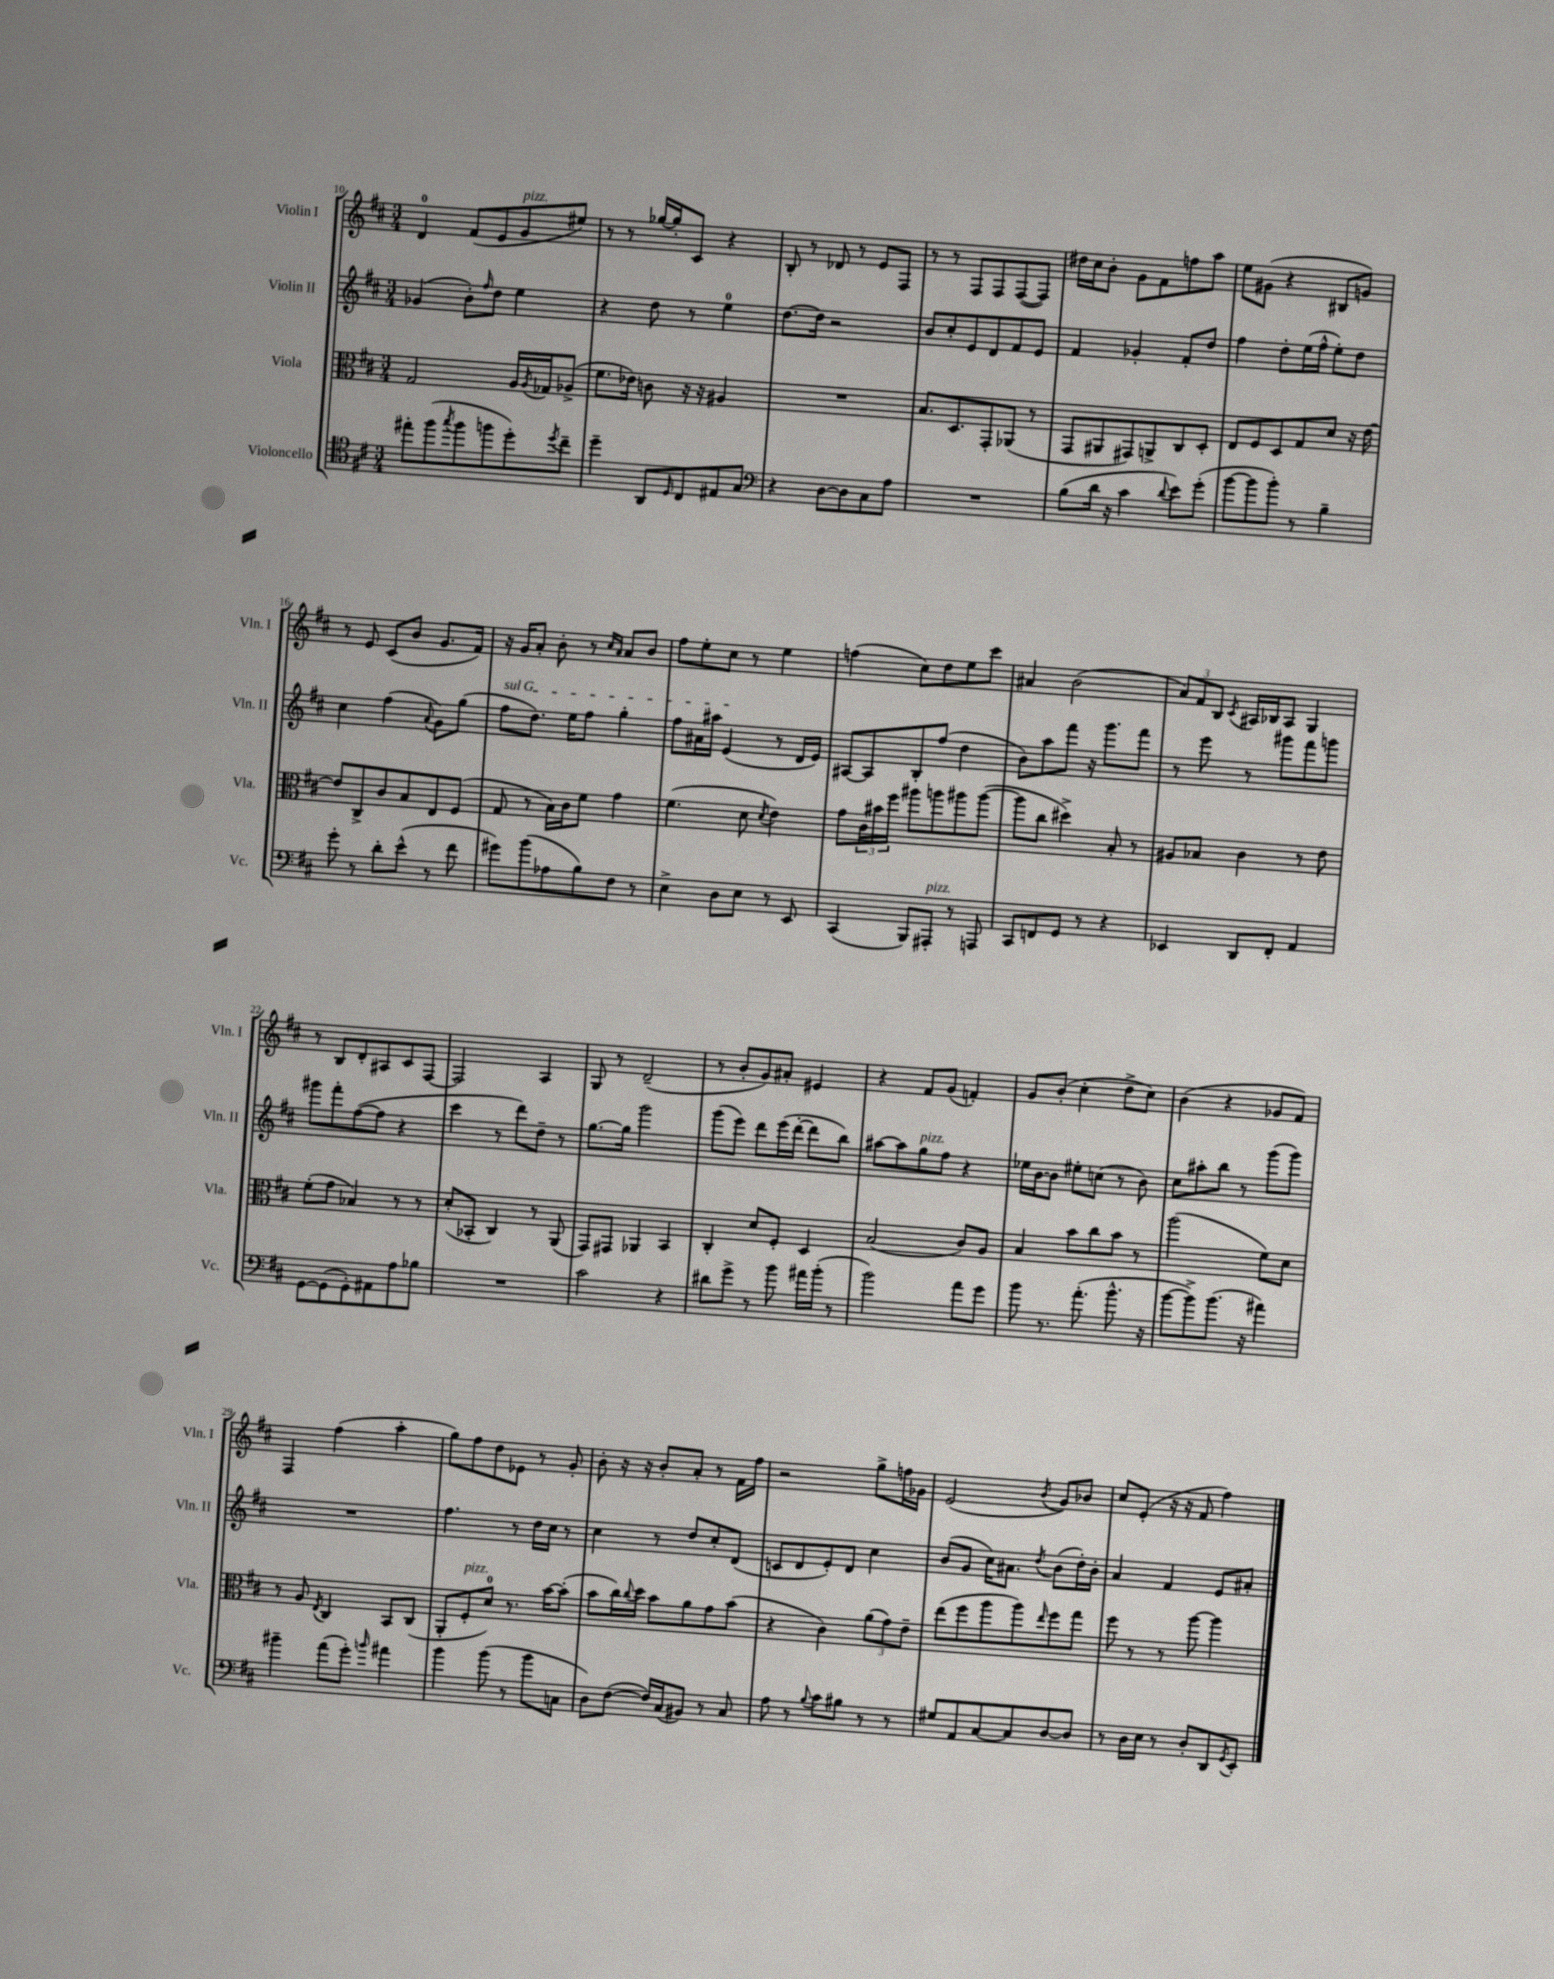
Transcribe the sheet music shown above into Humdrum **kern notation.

**kern	**kern	**kern	**kern
*staff4	*staff3	*staff2	*staff1
*clefC4	*clefC3	*clefG2	*clefG2
*k[f#c#]	*k[f#c#]	*k[f#c#]	*k[f#c#]
*M3/4	*M3/4	*M3/4	*M3/4
8ee#'	2G	(4g-	4d
(8ff#	.	.	.
8qgg	.	.	.
8ff#	.	8b')	(8f#
.	.	16qqff#	.
8ff	.	8dd	8e
8dd')	16A	4ee	8g
.	8qA	.	.
.	16G-	.	.
8qdd	.	.	.
8cc#~	(8A-^	.	8ee#)
=	=	=	=
4dd~	8.f#	4r	8r
.	.	.	8r
.	16e-)	.	.
8AA	8c	8dd	[16gg-
.	.	.	16gg-']
16qqD	.	.	.
8C#	16r	8r	8c#
.	16r	.	.
8E#	4A#	4ee	4r
8G	.	.	.
=	=	=	=
*clefF4	*	*	*
4r	2.r	[8.dd	8B'
.	.	.	8r
.	.	16dd]	.
[8D	.	2r	8d-
8D]	.	.	8r
8C#	.	.	8e
8A	.	.	8F#
=	=	=	=
2.r	8.B	8b	8r
.	.	8cc#'	8r
.	8.D	.	.
.	.	8e	8F#
.	8GG'	8d	8F#
.	(8AA-	8f#	([8F#
.	8r	8e	8F#])
=	=	=	=
(8B	8GG	4f#	16dd#
.	.	.	16cc#
16d	8AA#	.	8b'
16r	.	.	.
4c#	8GG#)	4g-'	8g
.	8AA^	.	8f#
8qqd	.	.	.
8e)	8C#	8f#'	8ff
(8g'	8D'	8dd	8aa
=	=	=	=
[8b	8E	4ff#	8ee
8b]	8F#	.	(8g#
8b')	8D	8dd'	4r
8r	8G	(16ee	.
.	.	16ff#^^	.
4B~	8d	8ee')	8B#
.	16r	8dd	8g)
.	[16e	.	.
=	=	=	=
8g'	8e]	4cc#	8r
8r	8C#^	.	8e
8d'	8c#	(4ff#	(8c#
(8e^^	8B	.	8b
.	.	8qqa	.
8r	8E	8g)	8.g
8f#	(8F#	(8gg	.
.	.	.	16f#)
=	=	=	=
8g#)	8G	8ff#	16r
.	.	.	16g
(8b	8r	8.dd)	8a'
8A-	16B)	.	8b'
.	16c#	16ee	.
8B)	8f#	8ff#	8r
.	.	.	16qqcc#
.	.	.	16qqa
8F#	4g	4gg'	8a
8r	.	.	8b
=	=	=	=
4E^	(4.f#	8ff#	8ff#
.	.	16a#	8ee'
.	.	16aa#	.
8D	.	(4e	8cc#
8E	8d	.	8r
.	8qd	.	.
8r	4e)	8r	4ee
8EE	.	16d	.
.	.	16e)	.
=	=	=	=
(4CC#	8g	[8A#	(4ff
.	24c#	8A#]	.
.	24b#	.	.
.	24ff#	.	.
8BBB)	8aa#	8B'	8cc#)
8AAA#'	8aa	(8ff#	8dd
8r	8aa#	4dd	8ee
8AAA	([8aa#	.	8ccc#
=	=	=	=
8CC#	8aa#]	8b)	4a#
8FF	8cc#	8aa	.
8GG	4dd#^)	8fff#	(2b
8r	.	16r	.
.	.	8.ggg	.
4r	8B'	.	.
.	8r	8fff#	.
=	=	=	=
4EE-	8A#	8r	12a)
.	.	.	12f#
.	8B-	8eee	.
.	.	.	12B
.	.	.	8qc#
8DD	4c#	8r	16A#
.	.	.	16B-
8FF#'	.	8ggg#	8A#
4AA	8r	8fff#	4G
.	8e	8ggg	.
=	=	=	=
[8GG	(8f#'	8ggg#	8r
(8GG]	8g	8fff#'	8B
8GG')	4B-)	([8ff#	8d'
8AA#	.	8ff#]	8A#
8A	8r	4r	8c#
8B-	8r	.	[8F#
=	=	=	=
2.r	(8d'	4ccc#	2F#]
.	8BB-'	.	.
.	4C#)	8r	.
.	.	8ddd)	.
.	8r	8dd~	4A
.	(8AA	8r	.
=	=	=	=
2c#	8GG)	[8.gg	8G
.	8GG#	.	8r
.	.	16gg]	.
.	4AA-	2ggg	(2d~
4r	4BB	.	.
=	=	=	=
8d#	4C#'	(8ggg	8r
8g^	.	8eee)	8b'
8r	8d	8ddd	8g)
8b	8F#'	(16eee	8a#'
.	.	[16ddd'	.
16a#	4D	8ddd]	4e#
(16b'	.	.	.
8r	.	8bb)	.
=	=	=	=
2b)	(2B	[8aa#	4r
.	.	8aa#]	.
.	.	8gg	8f#
.	.	8ff#	(8g
8a	8c#)	4r	4f')
8g	8A	.	.
=	=	=	=
8b	4B	16ee-	8g
.	.	[16b	.
8.r	.	8b]	(8b'
.	8b	8ee#'	4cc#'
(8.a'	.	.	.
.	8cc#	(8cc	.
8.b^^	8b	8r	8dd^
.	8r	8b)	8cc#)
16r	.	.	.
=	=	=	=
[8b	(2aa	8cc#	(4b
8b^])	.	8aa#'	.
(8.b	.	8bb	4r
.	.	8r	.
16r	.	.	.
4a#)	8f#)	(8ggg	8g-
.	8d	8ggg)	8f#)
=	=	=	=
4b#~	8r	2.r	4F#
.	8A	.	.
.	8qE	.	.
(8a	4C#	.	(4ff#
8g')	.	.	.
16qqb	.	.	.
4a#	8BB	.	4aa'
.	(8C#	.	.
=	=	=	=
4b	8AA'	4.ff#	8gg)
.	8F#'	.	8ff#
(8b	8d)	.	8dd
8r	8.r	8r	8e-
8b	.	16dd	8r
.	[16b	16cc#	.
8C	(8b']	8r	8g'
=	=	=	=
8D)	8b	4cc#	8b'
([8F#	16cc#)	.	16r
.	8qqcc#	.	.
.	16dd	.	16r
16F#])	8b	8r	8b'
(16C#	.	.	.
8BB#)	8a	8dd	8a'
8r	8g	8cc#'	8r
8C#	(8b	(8d	16f#
.	.	.	16ff#
=	=	=	=
8A	4r	8c	2r
8r	.	8d	.
8qqB	.	.	.
8c#	4c#)	8e')	.
8B#	.	8d	.
8r	(12a	4cc#	8gg^
.	12g)	.	.
8r	.	.	16ff
.	12e~	.	.
.	.	.	16g-
=	=	=	=
8G#	(8ee	(8b	(2e
8AA	8ff#	8g	.
[8C#	8aa	16cc#)	.
.	.	8.a#	.
8C#]	8aa)	.	.
.	16qqee	8qdd	8qb
[8D	8ff#	(8b	8g)
8D]	8gg	16dd')	8b-
.	.	16b'	.
=	=	=	=
8r	8ff#	4a	8cc#
16D	8r	.	(8e'
16E	.	.	.
8r	8r	4f#	16r
.	.	.	16r
8D'	[8aa	.	8f#
8DD	4aa]	8e	4ff#)
8qGG	.	.	.
8EE'	.	8a#'	.
==	==	==	==
*-	*-	*-	*-
